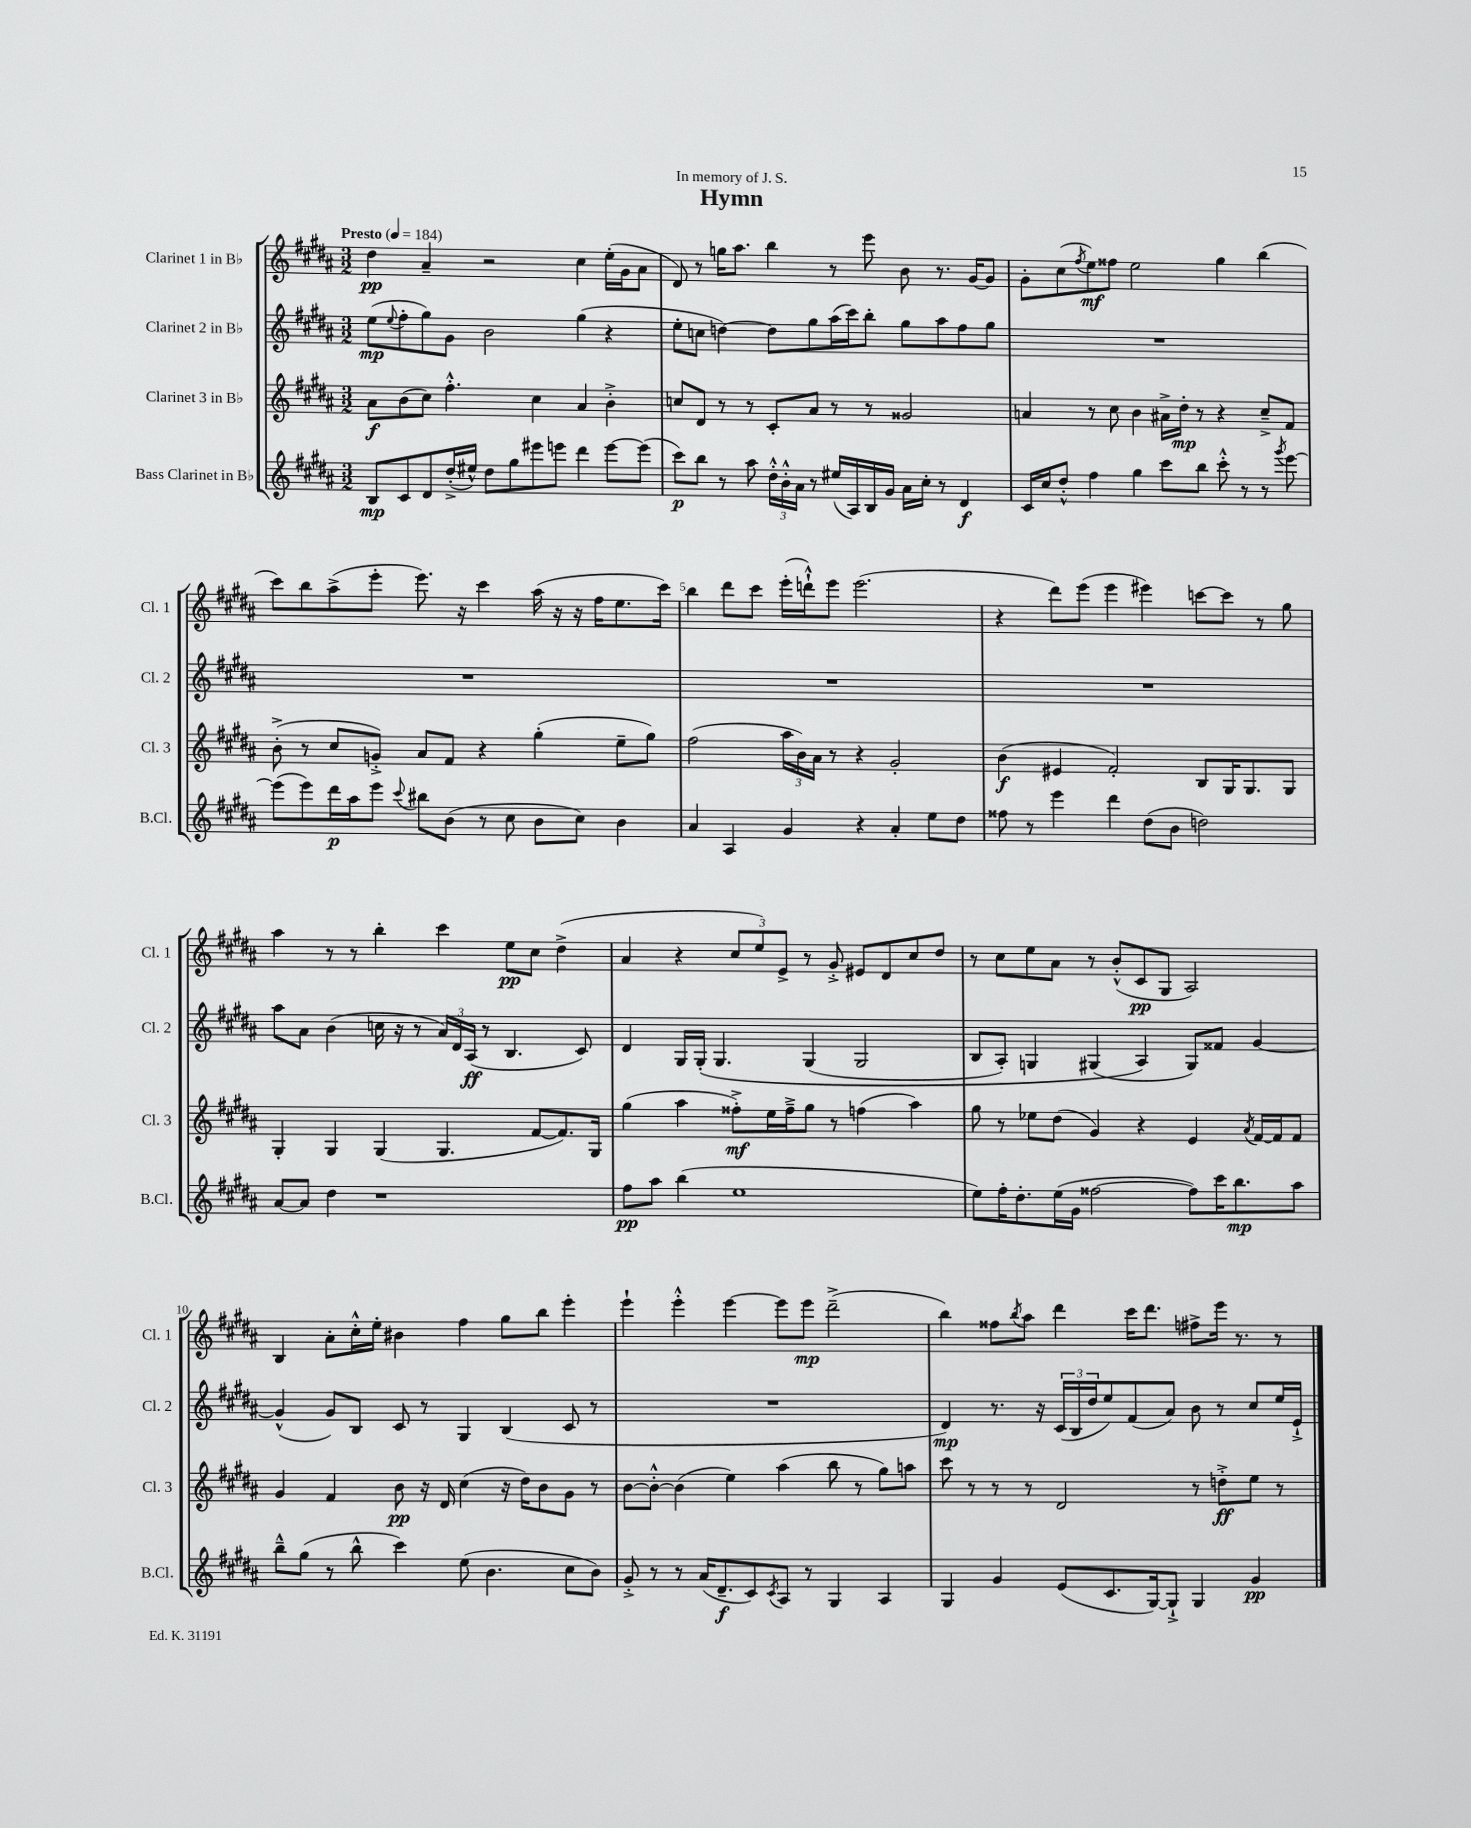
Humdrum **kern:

**kern	**kern	**kern	**kern
*staff4	*staff3	*staff2	*staff1
*clefG2	*clefG2	*clefG2	*clefG2
*k[f#c#g#d#a#]	*k[f#c#g#d#a#]	*k[f#c#g#d#a#]	*k[f#c#g#d#a#]
*M3/2	*M3/2	*M3/2	*M3/2
*MM184	*MM184	*MM184	*MM184
8B/L	8a#\L	(8ee\L	4dd#\
.	.	8qqee/	.
8c#/	(8b\	8ff#'\	.
8d#/	8cc#\J)	8gg#\)	4a#~/
(16dd#'^/L	4.ff#'^^\	8g#\J	.
16ee#^^/JJ)	.	.	.
8dd#\L	.	2b\	2r
8gg#\	.	.	.
8eee#\	4cc#\	.	.
8eee\J	.	.	.
4ddd#\	4a#/	(4gg#\	4cc#\
[8eee\L	4b'^\	4r	(16ee'\LL
.	.	.	16g#\J
(8eee\]J	.	.	8a#\J
=	=	=	=
8ccc#\L)	8cc/L	8ee'\L	8d#/)
8bb\J	8d#/J	8cc\J	8r
8r	8r	[4dd\)	16gg\LK
.	.	.	8.aa#\J
8aa#\	8r	.	.
24dd#'^^\LL	8c#'/L	8dd\]L	4bb\
24b'^^\	.	.	.
24a#\JJ	.	.	.
8r	8a#/J	8gg#\	.
(16ee#/LL	8r	(16aa#\L	8r
16A#/)	.	16ccc#\J)	.
16B/	8r	8bb'\J	8eee\
16g#/JJ	.	.	.
16a#\LL	2g##/	8gg#\L	8b\
16cc#'\JJ	.	.	.
8r	.	8aa#\	8.r
4d#/	.	8ff#\	.
.	.	.	[16g#/LK
.	.	8gg#\J	8g#/]J
=	=	=	=
16c#/LL	4a/	1.r	8g#'\L
16cc#/J	.	.	.
8dd#'^^/J	.	.	(8cc#\
.	.	.	8qff#/
4ff#\	8r	.	8ee\)
.	8cc#\	.	8ff##\J
4gg#\	4b\	.	2ee\
8ccc#\L	16a#^\LL	.	.
.	16dd#'\JJ	.	.
8bb\J	8r	.	.
8ccc#'^^\	4r	.	4gg#\
8r	.	.	.
8r	8cc#~^/L	.	(4bb\
8qggg#/	.	.	.
[8eee\	8f#/J	.	.
=	=	=	=
(8eee\]L	(8b'^\	1.r	8ccc#\L)
8eee\)	8r	.	8bb\
16ddd#\L	8cc#/L	.	(8aa#^\
16aa#\J	.	.	.
8eee\J	8g'^/J)	.	8eee'\J
8qqccc#/	.	.	.
8bb#\L	8a#/L	.	8.eee\)
(8b\J	8f#/J	.	.
.	.	.	16r
8r	4r	.	4ccc#\
8cc#\	.	.	.
8b\L	(4gg#'\	.	(16aa#\
.	.	.	16r
8cc#\J)	.	.	16r
.	.	.	16ff#\LK
4b\	8ee~\L	.	8.ee\
.	8gg#\J)	.	.
.	.	.	16ccc#\Jk)
=	=	=	=
4a#/	(2ff#\	1.r	4bb\
4A#/	.	.	8ddd#\L
.	.	.	8ccc#\J
4g#/	24aa#\LL	.	(16eee'\LL
.	24b\)	.	.
.	.	.	16ddd`^^\J)
.	24a#\JJ	.	.
.	8r	.	8eee\J
4r	4r	.	(2.eee\
4a#'/	2g#'/	.	.
8ee\L	.	.	.
8dd#\J	.	.	.
=	=	=	=
8ff##\	(4b\	1.r	4r
8r	.	.	.
4eee\	4e#/	.	8ddd#\L)
.	.	.	(8eee\J
4ddd#\	2f#'/)	.	4eee\
(8dd#\L	.	.	4eee#\)
8b\J	.	.	.
2dd\)	8B/L	.	[8ccc\L
.	16G#/K	.	8ccc\]J
.	8.G#/	.	.
.	.	.	8r
.	8G#/J	.	8gg#\
=	=	=	=
[8a#/L	4G#'/	8aa#\L	4aa#\
8a#/]J	.	8a#\J	.
4dd#\	4G#/	(4b\	8r
.	.	.	8r
1r	(4G#/	16cc\	4bb'\
.	.	16r	.
.	.	8r	.
.	4.G#/	24a#/LL)	4ccc#\
.	.	24d#/	.
.	.	(24A#/JJ	.
.	.	8r	.
.	.	4.B/	8ee\L
.	[8f#/L	.	8cc#\J
.	8.f#/])	.	(4dd#^\
.	.	8c#/)	.
.	16G#/Jk	.	.
=	=	=	=
8ff#\L	(4gg#\	4d#/	4a#/
8aa#\J	.	.	.
(4bb\	4aa#\	16G#/LL	4r
.	.	&(16G#'/JJ	.
.	.	4.G#/	.
1ee	8ff##'^\L)	.	12cc#/L
.	.	.	12ee/)
.	16ee\L	.	.
.	.	.	12e^/J
.	16ff##~^\J	.	.
.	8gg#\J	(4G#/	8r
.	8r	.	8g#'^/
.	(4ff\	2G#/	8e#/L
.	.	.	8d#/
.	4aa#\)	.	8cc#/
.	.	.	8dd#/J
=	=	=	=
8ee\L)	8gg#\	8B/L	8r
16ff#'\K	8r	8A#'/J)	8cc#\L
8.dd#'\	.	.	.
.	8ee-\L	4G/	8ee\
(16ee\L	(8dd#\J	.	8a#\J
16g#\JJ	.	.	.
[2ff##\	4g#/)	(4G#/	8r
.	.	.	(8b'^^/L
.	4r	4A#/&)	8c#/
.	.	.	8G#/J
8ff##\]L)	4e/	8G#/L)	2A#/)
16ccc#\K	.	8f##/J	.
8.bb\	.	.	.
.	8qa#/	.	.
.	[16f#/LL	[4g#/	.
.	16f#/]J	.	.
8aa#\J	8f#/J	.	.
=	=	=	=
8bb~^^\L	4g#/	(4g#^^/]	4B/
(8gg#\J	.	.	.
8r	4f#/	8g#/L)	8a#'\L
8bb^^\	.	8B/J	16cc#'^^\L
.	.	.	16ee'\JJ
4ccc#\)	8b\	8c#/	4b#\
.	16r	8r	.
.	16d#/	.	.
(8ee\	(4cc#\	4G#/	4ff#\
4.b\	.	.	.
.	16r	(4B/	8gg#\L
.	16dd#\LK)	.	.
.	8b\	.	8bb\J
8cc#\L	8g#\J	8c#/	4eee'\
8b\J)	8r	8r	.
=	=	=	=
8g#'^/	[8b\L	1.r	4eee`\
8r	8b'^^\_J	.	.
8r	(4b\]	.	4eee'^^\
(16a#/LK	.	.	.
8.d#~/	.	.	.
.	4ee\)	.	[4eee\
8c#/)	.	.	.
8qc#/	.	.	.
8A#/J	(4aa#\	.	8eee\]L
8r	.	.	8eee\J
4G#/	8bb\	.	(2ddd#~^\
.	8r	.	.
4A#/	8gg#\L)	.	.
.	8aa\J	.	.
=	=	=	=
4G#/	8ccc#\	4d#/)	4bb\)
.	8r	.	.
4g#/	8r	8.r	8ff##\L
.	.	.	8qbb/
.	8r	.	8aa#\J
.	.	16r	.
(8e/L	2d#/	(24c#/LL	4ddd#\
.	.	24B/	.
.	.	24dd#/J	.
8.c#/	.	8ee/)	.
.	.	(8f#/	16ccc#\LK
[16G#/k)	.	.	8.ddd#\J
8G#`^/]J	.	8a#/J)	.
4G#/	8r	8b\	8ff#^\L
.	8dd'^\L	8r	16eee\Jk
.	.	.	8.r
4g#/	8ee\J	8cc#/L	.
.	8r	16ee/L	8r
.	.	16e`^/JJ	.
==	==	==	==
*-	*-	*-	*-
